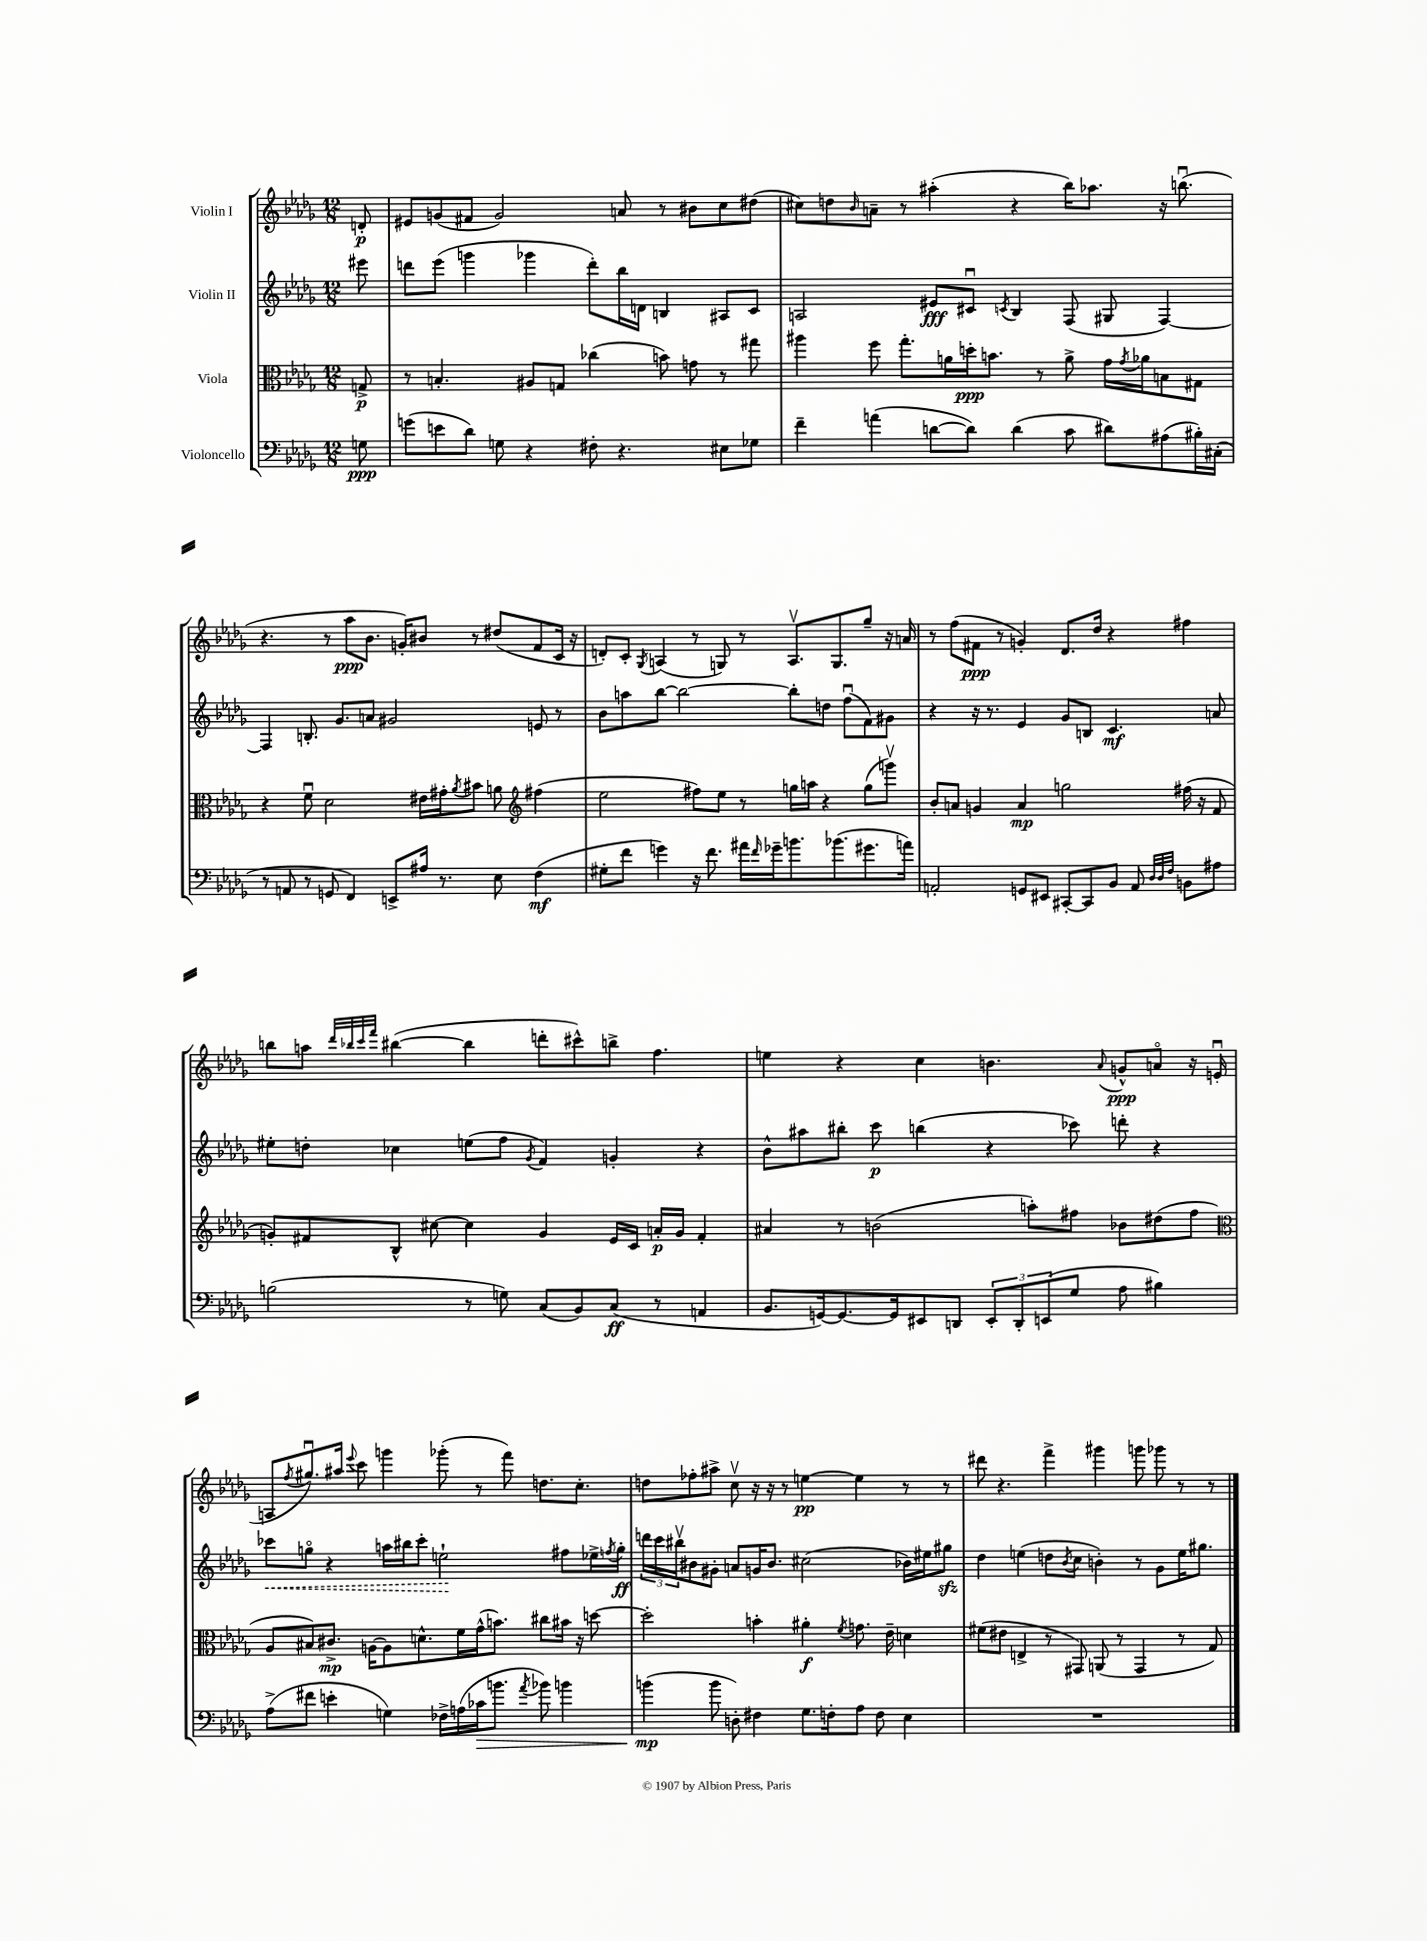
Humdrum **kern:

**kern	**kern	**kern	**kern
*staff4	*staff3	*staff2	*staff1
*clefF4	*clefC3	*clefG2	*clefG2
*k[b-e-a-d-g-]	*k[b-e-a-d-g-]	*k[b-e-a-d-g-]	*k[b-e-a-d-g-]
*M12/8	*M12/8	*M12/8	*M12/8
8G	8G^	8eee#	8d'
=	=	=	=
(8g	8r	8ddd	8e#
8e	4.B'	(8eee-	(8g
8d-)	.	4ggg	8f#
8G	.	.	2g)
4r	8A#	4ggg-	.
.	8G	.	.
8F#'	(4cc-	8ddd')	.
4.r	.	16bb-	8a
.	.	16d	.
.	8b)	4B	8r
.	8g	.	8b#
8E#	8r	8A#	8cc
8G-	8gg#	8c	(8dd#
=	=	=	=
4f~	4aa#	2A	8cc#)
.	.	.	8dd
.	.	.	16qqb-
(4a	8ff	.	8a~
.	8.gg-'	.	8r
[8d	.	8e#	(4aa#'
.	16a	.	.
8d])	16dd'	8c#u	.
.	8.b	.	.
.	.	8qc	.
(4d	.	4B-	4r
.	8r	.	.
8c	8a^	(8F	16bb-)
.	.	.	8.aa-
8d#)	16g-	8G#	.
.	8qg-	.	.
.	16a-	.	.
(8A#	8B	[4F)	16r
.	.	.	(8.bbu
16B#')	8G#	.	.
(16C#'	.	.	.
=	=	=	=
8r	4r	4F]	4.r
8AA	.	.	.
8r	8fu	8.B'	.
8GG	2d-	.	8r
.	.	8.g-	.
4FF)	.	.	8aa-
.	.	8a	8.b-
8EE^	.	2g#	.
.	.	.	16g')
16A#	16e#	.	8b#
8.r	16g#'	.	.
.	8qa-	.	.
.	8b#	.	8r
8E-	8a	.	(8dd#
*	*clefG2	*	*
(4F	(4ff#	8e	8f
.	.	8r	16c
.	.	.	16r
=	=	=	=
8G#'	2ee-	8b-	8d')
8f	.	8aa	8c'
.	.	.	8qG-
4g)	.	[8bb-	(4A
.	.	2bb-_	.
16r	8ff#)	.	8r
8.f	.	.	.
.	8ee-	.	8G)
16a#	8r	.	8r
16qqf	.	.	.
16g-~	.	.	.
8.b	16gg	8bb-']	8.Av
.	16aa	.	.
.	4r	8dd	.
(8.b-	.	.	8.G
.	.	(8ffu	.
8.g#	(8gg	8f)	8gg-~
.	8gggv)	8g#	16r
16a)	.	.	16a
=	=	=	=
2AA'	8b-'	4r	8r
.	8a	.	(8ff
.	4g	16r	8f#
.	.	8.r	.
.	.	.	8r
8GG	4a	4e-	4g')
8EE#	.	.	.
[8CC#'	2gg	8g-	8.d-
8CC#]	.	8B	.
.	.	.	16dd-
8BB-	.	4.c	4r
8AA	.	.	.
32qqD-	.	.	.
32qqD-	.	.	.
32qqF	.	.	.
8BB	(16ff#	.	4ff#
.	16r	.	.
8A#	8f	8a	.
=	=	=	=
(2B	8g')	8ee#'	8bb
.	8f#	8dd'	8aa
.	.	.	32qqddd-
.	.	.	32qqbb-
.	.	.	32qqccc
.	.	.	32qqfff
.	8B-^^	4cc-	([4bb#
.	[8cc#	.	.
8r	4cc#]	(8ee	4bb#]
8G)	.	8ff	.
.	.	8qg-	.
(8C	4g	4f)	8ddd'
8BB-)	.	.	8ccc#^^)
(8C	16e-	4g'	8bb^
.	16c	.	.
8r	16a'	.	4.ff
.	16g	.	.
4AA	4f#'	4r	.
=	=	=	=
8.BB-	4a#	8b-^^	4ee
.	.	8aa#	.
[16GG)	.	.	.
8.GG_	8r	8bb#'	4r
.	(2b	8ccc	.
16GG]	.	.	.
8EE#	.	(4bb	4cc
8DD	.	.	.
12EE#'	.	4r	4.b
12DD'	.	.	.
.	8aa')	.	.
(12EE	.	.	.
8G-	8ff#	8ccc-)	.
.	.	.	8qqa-
8A-	8b-	8ddd'	8g^^
4B#)	(8dd#	4r	8ao
.	8ff#	.	16r
.	.	.	(16eu
=	=	=	=
*	*clefC3	*	*
(8A-^	8A-	8ccc-	8A
.	.	.	8qff
8f#	8B#)	8ggo	8.gg#u)
4e'	8.c#^	4r	.
.	.	.	16aa#
.	.	.	8qqeee-
.	.	.	8ccc
.	[16A	.	.
4G)	8A]	16aa	4ggg
.	.	16bb#	.
.	8.d^^	8ccc-'	.
16F-^	.	2ee`	(8ggg-'
(16A	16f	.	.
16c-	(16g-^^	.	8r
8.b	8.b)	.	.
.	.	.	8fff)
8qa-	.	.	.
8b-)	8cc#	.	8.dd
4b	16b#	8ff#	.
.	16r	.	8.cc'
.	[8dd	16ee-^	.
.	.	8qff	.
.	.	16gg'	.
=	=	=	=
(4b	2dd']	24ddd	8dd
.	.	24ccc	.
.	.	24bb#v	.
.	.	8b#	8ff-'
8b	.	8g#'	8aa#^
8D')	.	8a	8ccv
4F#	4b'	16g	16r
.	.	8.b#	16r
.	.	.	8r
8.G-	4a#'	(2cc#	[4ee
16F'	.	.	.
.	8qf	.	.
8A-	8.g	.	4ee]
8F	.	.	.
.	16e-~	.	.
4E-	4d	16b-)	8r
.	.	16ee#	.
.	.	8gg#	8r
=	=	=	=
1.r	(8f#	4dd-	8ddd#
.	8e#	.	4.r
.	4E^	(4ee	.
.	8r	8dd	4fff^
.	.	8qb-	.
.	8GG#)	8cc	.
.	(8AA	4b')	4ggg#
.	8r	.	.
.	4GG#	8r	8ggg
.	.	8g-	8ggg-
.	8r	16ee	8r
.	.	8.gg#	.
.	8G-)	.	8r
==	==	==	==
*-	*-	*-	*-
